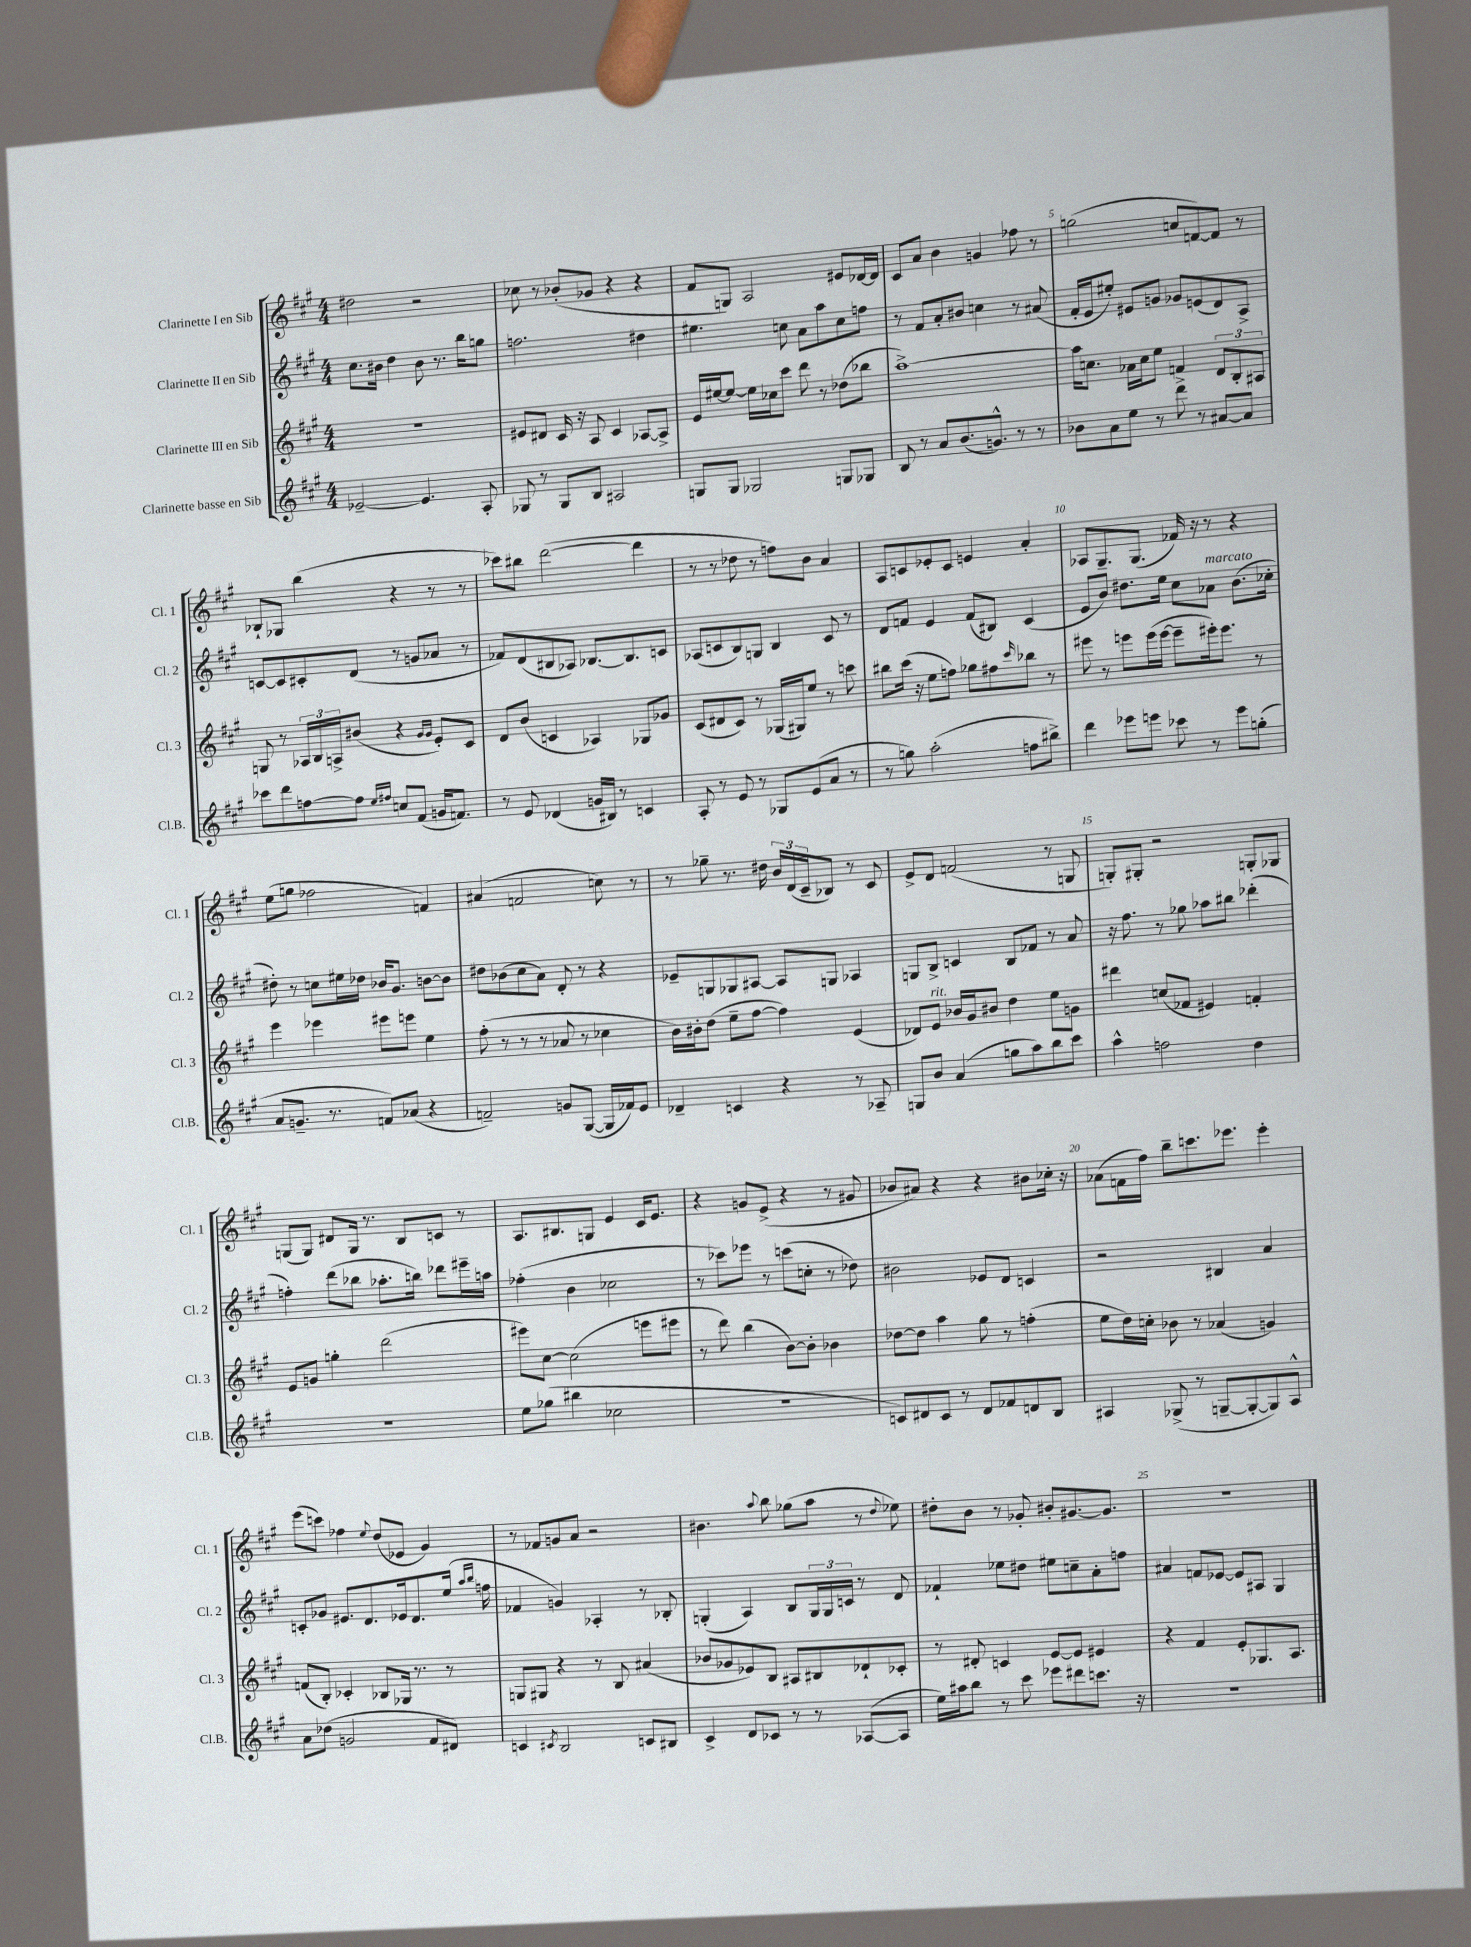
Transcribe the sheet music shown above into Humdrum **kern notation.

**kern	**kern	**kern	**kern
*part4	*part3	*part2	*part1
*staff4	*staff3	*staff2	*staff1
*I"Clarinette basse en Sib	*I"Clarinette III en Sib	*I"Clarinette II en Sib	*I"Clarinette I en Sib
*I'Cl.B.	*I'Cl. 3	*I'Cl. 2	*I'Cl. 1
*clefG2	*clefG2	*clefG2	*clefG2
*k[f#c#g#]	*k[f#c#g#]	*k[f#c#g#]	*k[f#c#g#]
*M4/4	*M4/4	*M4/4	*M4/4
=1	=1	=1	=1
[2e-X~/	1r	8.cc#\L	2dd#X\
.	.	16b#X\Jk	.
.	.	4dd\	.
4.e-/]	.	8b#\	2r
.	.	8.r	.
.	.	16bb\KL	.
8A'/	.	8ggn\J	.
=2	=2	=2	=2
8G-X/	8e#X/L	2.ffn\	8cc-X\
8r	8d#X/J	.	8r
8G-/L	16c#/	.	(8b-X'/L
.	16r	.	.
8B/J	8A/	.	8g-X/J
2A#X/	4c#/	.	4r
.	[8A-X/L	4dd#X\	4r
.	8A-^/J]	.	.
=3	=3	=3	=3
8Gn/L	16e/LL	4.ee#X\	8f#/L
.	[16ee#X/J	.	.
8G/J	8ee#/J_	.	8Gn/J)
2G-X/	16ee#\LL]	.	2A/
.	16cc-X\J	.	.
.	8ccc#\J	8ccn\	.
.	8ddd\	8a\L	.
.	8r	8aa\	.
8Gn/L	(8dd-X\L	8cc\	8e#X/L
8G-X/J	8bb-X\J	8ffn\J	[16d-X/L
.	.	.	16d-/JJ]
=4	=4	=4	=4
8B/	[1aa^)	8r	8c#/L
8r	.	8f#/L	8a/J
8a/L	.	8a'/	4b\
(8.b/	.	8b#X/J	.
.	.	4ccn\	4gn/
8.gn^^/J)	.	.	.
8r	.	8r	8ff-X\
8r	.	(8a#X/	8r
=5	=5	=5	=5
8b-X\L	16aa\KL]	16f#'/LL	(2ggn\
.	8.ccn\J	16e/J	.
8a\	.	8ee#X'/J)	.
8ee\J	16a-X\LL	8e#X/L	.
.	16cc\J	.	.
8r	8ee\J	8gn/J	.
8ddd^\	4fn/	8g-X/L	8ccn/L
8r	.	(8en/	[8fn/)
[8a#X/L	12d/L	8d/)	8f/J]
.	12B'/	.	.
8a#/J]	.	8A^/J	8r
.	12A#X/J	.	.
!!LO:LB:g=z
=6	=6	=6	=6
8ccc-X\L	8Gn/	[8cn/L	8B-X`/L
8ddd\	8r	8c/]	8G-X/J
[8ffn\	24A-X/LL	8c#X'/	(4bb\
.	24B/	.	.
.	24An^/J	.	.
8ff\J]	(8b#X/J	(8d/J	.
16qqee/LL	.	.	.
16qqff#X/JJ	.	.	.
8ccn/L	4r	8r	4r
(8f#/J	.	8gn/L	.
.	16qqg#/LL	.	.
.	16qqg#/JJ	.	.
16gn/KL	8e'/L)	8a-X/J	8r
8.fn/J)	.	.	.
.	8c#/J	8r	8r
=7	=7	=7	=7
8r	8d/L	8f-X/L)	8ccc-X\L)
8e/	(8b/J	(8d/	8bb#X\J
(4d-X/	4cn/	8B#X/	([2ddd\
.	.	8A-X/J)	.
16gn/LL	4A-X/)	[8.B-X/L	.
16B#X/JJ)	.	.	.
8r	.	.	.
.	.	8.B-/]	.
4cn/	8G-X/L	.	4ddd\]
.	8g-X/J	8cn/J	.
=8	=8	=8	=8
8A'/	(8c#/L	(8A-X/L	8r
8r	8d#X/	8cn/	8r
8e/	8c#/J)	8B/)	8dd-X\
8r	8r	8Gn/J	8r
8G-X/L	(16G-X/LL	4B/	8ffn\L)
.	16G#X/J)	.	.
(8e/	8ee/J	.	8b\J
8a/J	8r	8c/	4a/
8r	8cccn\	8r	.
=9	=9	=9	=9
8r	8bb#X\L	8d/L	8A/L
8ggn\)	(16ccc#\Jk	8fn/J	8cn/
.	16r	.	.
(2aa'\	8ee\L	4e/	8e-X'/
.	8ffn\J)	.	8c/J
.	8gg-X\L	(8f/L	4en/
.	8ff#X\	8B#X/J)	.
.	16qqccc#/	.	.
8ffn\L	8bb-X\J	(4c#/	4a'/
8bb#X^\J)	8r	.	.
=10	=10	=10	=10
4ddd\	8eee#X\	8e/L	8A-X/L
.	8r	8b/J)	8.G#~/
8eee-X\L	8eeen\L	8.dd#X\L	.
.	.	.	(8.G#/J
8eeen\J	(16eee\L	.	.
.	[16eee\JJ	16ee\Jk	.
8ccc-X\	8eee~\L]	8cc#\L	16f-X/)
.	.	.	16r
!	!	!LO:TX:a:i:t=marcato	!
8r	16eee#X'\k)	8a-X\J	8r
.	8.eee#\J	.	.
8eee\L	.	(8.b\L	4r
(8ggn'\J	8r	.	.
.	.	16cc-X'\Jk	.
!!LO:LB:g=z
=11	=11	=11	=11
8a/L	4eee\	8dd#X'\)	(8ee\L
8.gn~/J	.	8r	8ggn\J
.	4eee-X\	8ccn\L	2ff-X\
8.r	.	.	.
.	.	16ee#X\L	.
.	.	16dd-X\JJ	.
8fn/L)	8eee#X\L	16b-X/KL	.
.	.	8.g#/J	.
(8a-X/J	8eeen\J	.	.
4r	4ee\	[8bn\L	4fn/)
.	.	8b\J]	.
=12	=12	=12	=12
2fn~/)	(8ff#'\	8dd#X\L	(4a#X/
.	8r	(8b-X\	.
.	8r	8cc#\	2fn/
.	8r	8a\J)	.
8gn/L	8a-X/	8d'/	.
([8G#/J	8r	8r	.
16G#/LL]	4cc-X\	4r	8ccn\)
16f-X/J)	.	.	.
8e/J	.	.	8r
=13	=13	=13	=13
4d-X~/	16b\LL)	8e-X~/L	8r
.	16b#X'\J	.	.
.	(8dd\J	8Gn/	8gg-X~\
4cn/	8ee~\L	8G-X/	8.r
.	[8ff#\J	[8A#X/J	.
.	.	.	16dd#X\
4r	4ff#\])	8A#/L]	24b/LL
.	.	.	(24d/
.	.	.	24c#~/J
.	.	8Gn/J	8B-X/J)
8r	(4e/	4A-X/	8r
8A-X~/	.	.	8c#/
=14	=14	=14	=14
8Gn/L	8d-X/L)	8Gn/L	8e^/L
!	!LO:TX:a:i:t=rit.	!	!
8b/J	8e/J	8B^/J	8d/J
(4a/	16b-X/LL	4cn/	(2fn/
.	16g#/J	.	.
.	8b#X/J	.	.
8ggn\L	4dd\	8B/L	.
8aa\)	.	8f-X/J	.
8bb\	8ee\L	8r	8r
8ccc#\J	8gn\J	8a/	8Gn/
=15	=15	=15	=15
4aa^^\	4ddd#X\	16r	8Gn'/L)
.	.	8.ff#\	.
.	.	.	8G#X'/J
2ffn\	(8ccn/L	8r	2r
.	8f-X/J	8gg-X\	.
.	4e#X/)	8aa-X\L	.
.	.	8bb#X\J	.
4dd\	4fn'/	(4ddd-X'\	8Gn'/L
.	.	.	8G-X/J
!!LO:LB:g=z
=16	=16	=16	=16
1r	8e/L	4ffn'\)	(8Gn/L
.	8gn/J	.	8G/J)
.	4ggn'\	(8ddd\L	8d#X/L
.	.	8bb-X\J	16G/Jk
.	.	.	8.r
.	(2ddd\	8.aa-X'\L	.
.	.	.	8B/L
.	.	16bbn\Jk)	.
.	.	8ddd-X\L	8cn/J
.	.	16eee#X~\L	8r
.	.	16aan\JJ	.
=17	=17	=17	=17
8ee\L	8eee#X\L)	(4ff-X'\	8.A/L
(8gg-X\J	[8cc#\J	.	.
.	.	.	8.B#X/
4bb#X\	(2cc#\]	4b\	.
.	.	.	8Gn/J
2cc-X\	.	2cc-X\	4e/
.	8eeen\L	.	16c#/KL
.	.	.	8.e/J
.	8eee#X\J	.	.
=18	=18	=18	=18
1r	8r	8r	4r
.	8ddd\)	8ccc-X\L)	.
.	(4bb\	8eee-X\J	8gn/L
.	.	8r	(8e^/J
.	[8b\L)	(8cccn\L	4r
.	8b'\J]	8ccn'\J	.
.	4b-X\	8r	8r
.	.	8dd-X\)	8g#X/
=19	=19	=19	=19
8cn/L)	[8dd-X\L	2b#X\	8b-X/L
8d#X/	8dd-\J]	.	8a#X/J)
8c/J	4aa\	.	4r
8r	.	.	.
8d#/L	8gg#\	8e-X/L	4r
8f-X/	8r	8d/J	.
8dn/	(4ffn'\	4cn/	8b#X\L
8B/J	.	.	16cc-X'\Jk
.	.	.	16r
=20	=20	=20	=20
4A#X/	8ee\L	2r	(8a-X\L
.	16dd\L)	.	16fn\L
.	16ccn'\JJ	.	16ff#\JJ)
(8G-X^/	8b-X\	.	8bb~\L
8r	8r	.	8.cccn\
[8Gn~/L	(4a-X/	4B#X/	.
.	.	.	8.eee-X\J
8G'/_	.	.	.
8G/])	4gn/)	4a/	4eee-'\
8A#^^/J	.	.	.
!!LO:LB:g=z
=21	=21	=21	=21
8a\L	(8fn/L	8cn'/L	(8eee\L
(8dd-X\J	8B'/J)	8g-X/J	8cccn\J)
2gn/	4c-X'/	8.e#X/L	4ff-X\
.	.	8.d/	.
.	.	.	8qqee/
.	8B-X/L	.	(8dd/L
.	16G-X/Jk	16e-X/k	8e-X/J
.	8.r	8.d/	.
8f#/L	.	.	4g#/)
8d#X/J)	8r	(16ee/Jk	.
.	.	16qqaa/LL	.
.	.	16qqbb/JJ	.
.	.	16ffn\	.
=22	=22	=22	=22
4cn/	8Gn/L	4f-X/	8r
.	8G#X/J	.	8f-X/L
8qc#X/	.	.	.
2B/	4r	4gn/)	8gn/
.	.	.	8a/J
.	8r	4A-X'/	2r
.	8B/	.	.
8cn/L	(4a#X/	8r	.
8B#X/J	.	8B-X'/	.
=23	=23	=23	=23
4c#^/	8b-X/L	(4Gn'/	4.b#X\
.	8g-X/	.	.
8d/L	8e-X/)	4A/)	.
.	.	.	8qqaa/
8c-X/J	8B/J	.	8bb\
8r	8A#X/L	8B/L	(8gg-X\L
8r	8B#X/	24G/L	8aa\J
.	.	24G/	.
.	.	24cn/JJ	.
([8A-X/L	8d-X`/	8r	8r
.	.	.	8qqdd/
8A-/J]	8c-X'/J	8d/	8ee-X\)
=24	=24	=24	=24
16ee\LL)	8r	4f-X`/	8dd#X'\L
16aa#X\J	.	.	.
8bb\J	8d#X'/	.	8b\J
8r	4cn/	8ee-X\L	8r
8ccc#\	.	8dd#X\J	8g-X'/
8eee-X\L	[8e/L	8ee#X\L	8b#X'/L
8ddd#X\	8e/J]	8ccn~\	[8.g#X/
8.cccn\J	4e#X/	8a'\	.
.	.	.	8.g#/J]
.	.	8ffn\J	.
16r	.	.	.
=25	=25	=25	=25
1r	4r	4a#X/	1r
.	4f#/	8fn/L	.
.	.	[8e-X/J	.
.	8e'/L	8e-/L]	.
.	8.G-X/	8A#X/J	.
.	.	4G#/	.
.	8.A/J	.	.
==	==	==	==
*-	*-	*-	*-
